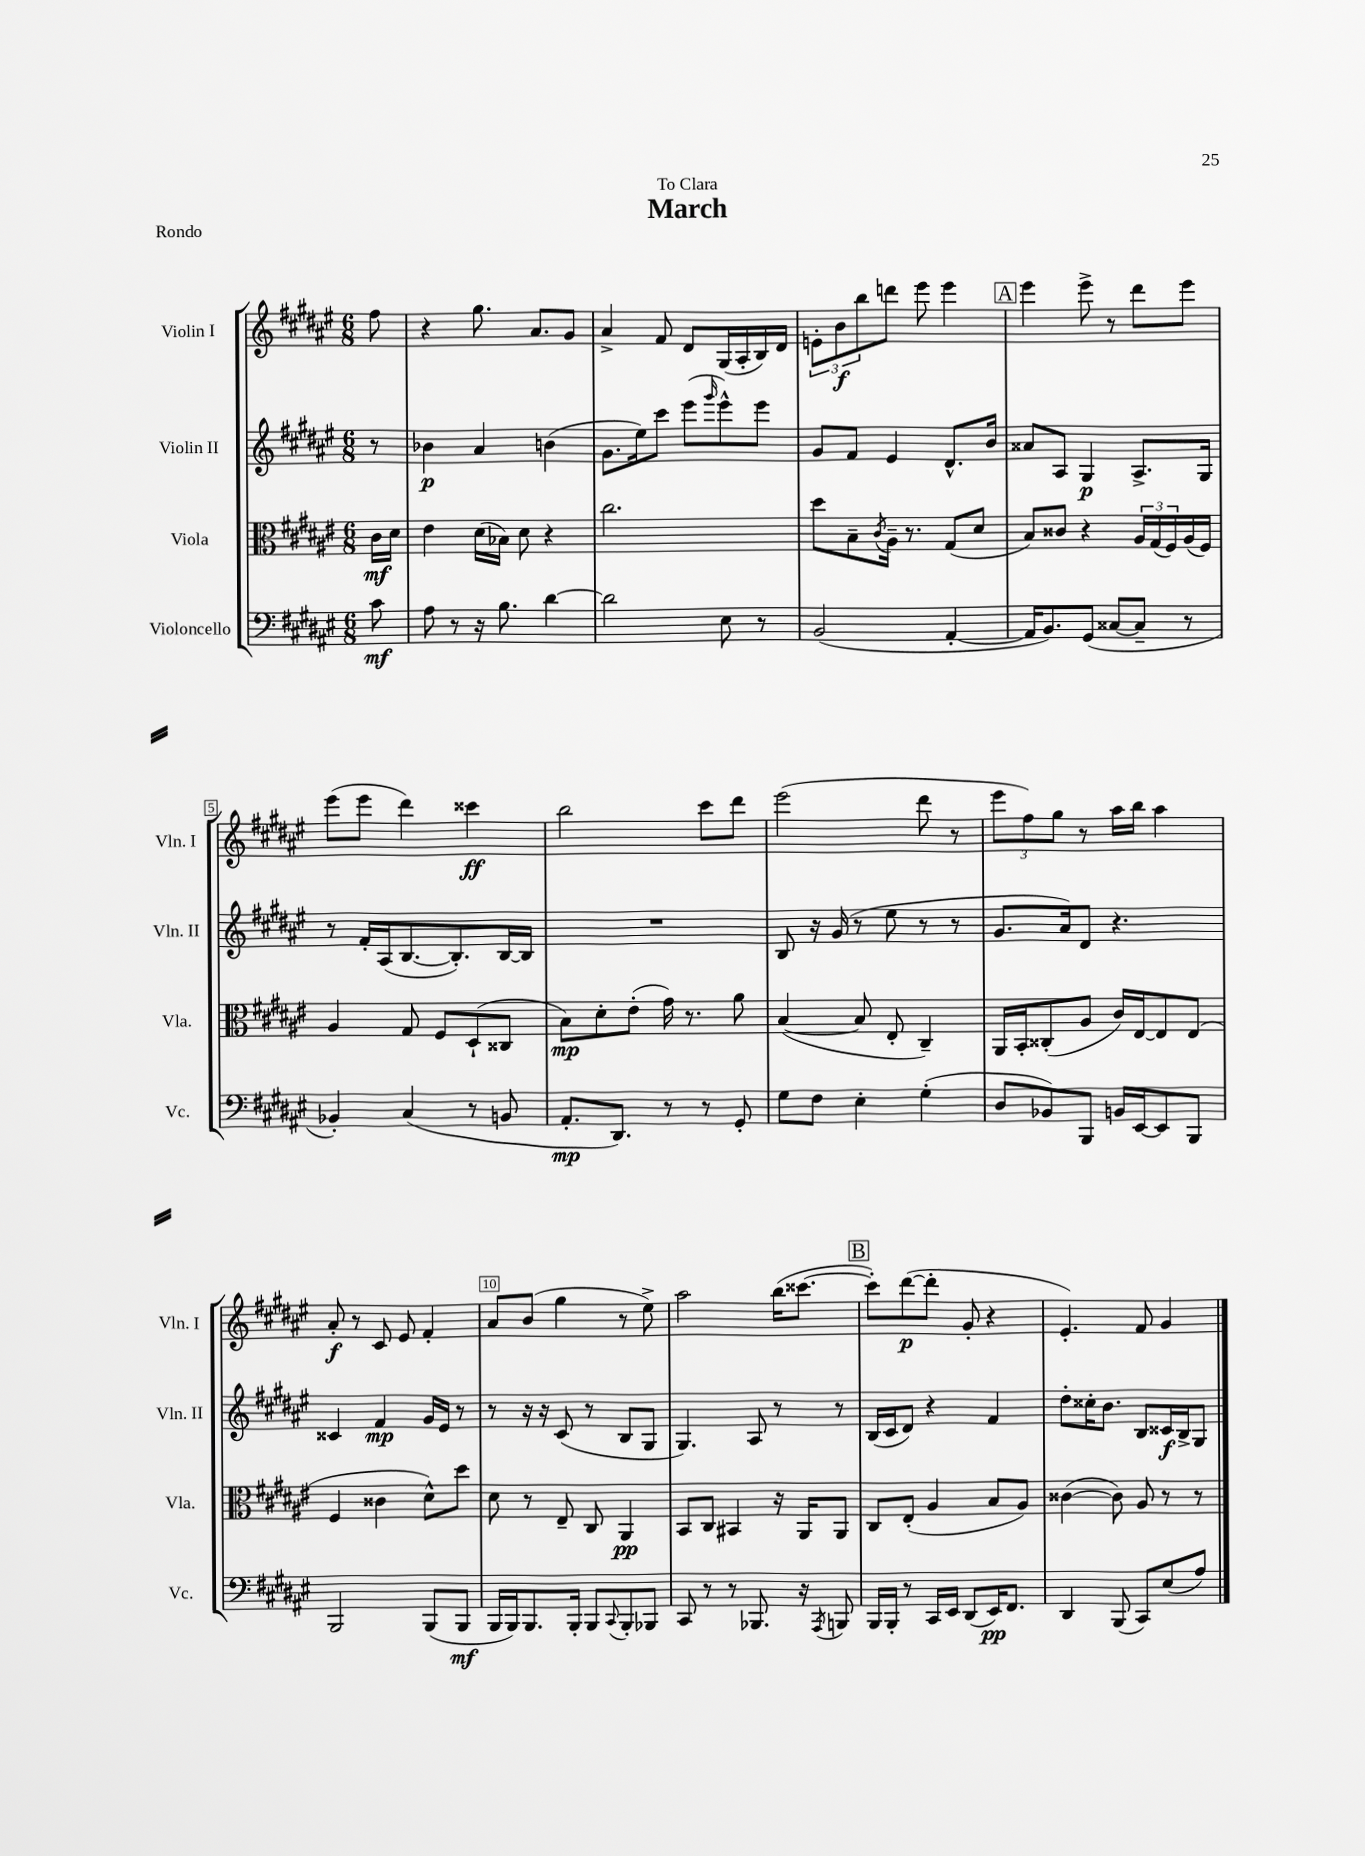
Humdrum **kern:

**kern	**kern	**kern	**kern
*staff4	*staff3	*staff2	*staff1
*clefF4	*clefC3	*clefG2	*clefG2
*k[f#c#g#d#a#e#]	*k[f#c#g#d#a#e#]	*k[f#c#g#d#a#e#]	*k[f#c#g#d#a#e#]
*M6/8	*M6/8	*M6/8	*M6/8
8c#\	16c#\LL	8r	8ff#\
.	16d#\JJ	.	.
=	=	=	=
8A#\	4e#\	4b-\	4r
8r	.	.	.
16r	(16d#\LL	4a#/	8.gg#\
8.B\	16B-\JJ)	.	.
.	8d#\	.	.
.	.	.	8.a#/L
[4d#\	4r	(4b\	.
.	.	.	8g#/J
=	=	=	=
2d#\]	2.cc#\	8.g#\L	4a#^/
.	.	16ee#\k)	.
.	.	8ccc#\J	8f#/
.	.	(8eee#\L	8d#/L
.	.	16qqggg#/	.
8E#\	.	8eee#^^\)	(16G#/L
.	.	.	16A#'/
8r	.	8eee#\J	16B/)
.	.	.	16d#/JJ
=	=	=	=
(2BB/	8dd#\L	8g#/L	12e'\L
.	.	.	12b\
.	8B~\	8f#/J	.
.	.	.	12bb\
.	8qc#/	.	.
.	16A#~\Jk	4e#/	8ddd\J
.	8.r	.	.
.	.	.	8eee#\
[4AA#'/	(8G#/L	8.d#^^/L	4eee#\
.	8d#/J	.	.
.	.	16b/Jk	.
=	=	=	=
16AA#/]LK	8B/L)	8a##/L	4eee#\
8.BB/)	.	.	.
.	8c##/J	8A#/J	.
(8GG#/J	4r	4G#/	8eee#^\
[8C##/L	.	.	8r
8C##~/]J	24A#/LL	8.A#^/L	8ddd#\L
.	(24G#/	.	.
.	24F#/)	.	.
8r	(16A#/	.	8eee#\J
.	16F#/JJ)	16G#/Jk	.
=	=	=	=
4BB-'/)	4A#/	8r	(8eee#\L
.	.	16f#'/LL	8eee#\J
.	.	(16A#/J	.
(4C#/	8G#/	[8.B/	4ddd#\)
.	8F#/L	.	.
.	.	8.B'/])	.
8r	(8D#`/	.	4ccc##\
8BB/	8C##/J	[16B/L	.
.	.	16B/]JJ	.
=	=	=	=
8.AA#'/L	8B\L)	2.r	2bb\
.	8d#'\	.	.
8.DD#/J)	.	.	.
.	(8e#'\J	.	.
8r	16g#\)	.	.
.	8.r	.	.
8r	.	.	8ccc#\L
8GG#'/	8a#\	.	8ddd#\J
=	=	=	=
8G#\L	([4B/	8B/	(2eee#\
8F#\J	.	16r	.
.	.	(16g#/	.
4E#'\	8B/]	8r	.
.	8E#'/	8ee#\	.
(4G#'\	4C#~/)	8r	8ddd#\
.	.	8r	8r
=	=	=	=
8D#/L	16AA#/LL	8.g#/L	12eee#\L
.	16BB'/J	.	.
.	.	.	12ff#\)
8BB-/)	(8C##'/	.	.
.	.	.	12gg#\J
.	.	16a#/k)	.
8BBB/J	8A#/J	8d#/J	8r
16BB/LL	16c#/LL)	4.r	16aa#\LL
[16EE#/J	[16E#/J	.	16bb\JJ
8EE#/]	8E#/]	.	4aa#\
8BBB/J	(8E#/J	.	.
=	=	=	=
2BBB/	4F#/	4c##/	8a#'/
.	.	.	8r
.	4c##\	4f#/	8c#/
.	.	.	8e#/
(8BBB/L	8d#^^\L)	16g#/LL	4f#'/
.	.	16e#/JJ	.
8BBB/J	8dd#\J	8r	.
=	=	=	=
16BBB/LL	8d#\	8r	8a#/L
16BBB/J)	.	.	.
8.BBB/	8r	16r	(8b/J
.	.	16r	.
.	8E#~/	(8c#/	4gg#\
16BBB'/Jk	.	.	.
8BBB/L	8C#/	8r	.
8qqCC#/	.	.	.
8BBB'/	4AA#/	8B/L	8r
8BBB-/J	.	8G#/J	8ee#^\)
=	=	=	=
8CC#/	8BB/L	4.G#/)	2aa#\
8r	8C#/J	.	.
8r	4BB#/	.	.
8.BBB-/	.	8A#/	.
.	16r	8r	(16bb\LK
16r	16AA#/LK	.	[8.ccc##\J
8qAAA#/	.	.	.
8BBB/	8AA#/J	8r	.
=	=	=	=
16BBB/LL	8C#/L	(16B/LL	8ccc##'\]L)
16BBB'/JJ	.	16c#/J	.
8r	(8E#'/J	8d#/J)	([8ddd#\
16CC#/LL	4A#/	4r	8ddd#'\]J
16EE#/JJ	.	.	.
(8DD#/L	.	.	8g#'/
16EE#/K)	8B/L	4f#/	4r
8.FF#/J	.	.	.
.	8A#/J)	.	.
=	=	=	=
4DD#/	([4c##\	8dd#'\L	4.e#'/)
.	.	16cc##'\K	.
.	.	8.b\J	.
(8BBB/	8c##\])	.	.
8CC#/L)	8A#/	8B/L	8f#/
(8E#/	8r	16c##/L	4g#/
.	.	16B^/J	.
8A#/J)	8r	8G#/J	.
==	==	==	==
*-	*-	*-	*-
